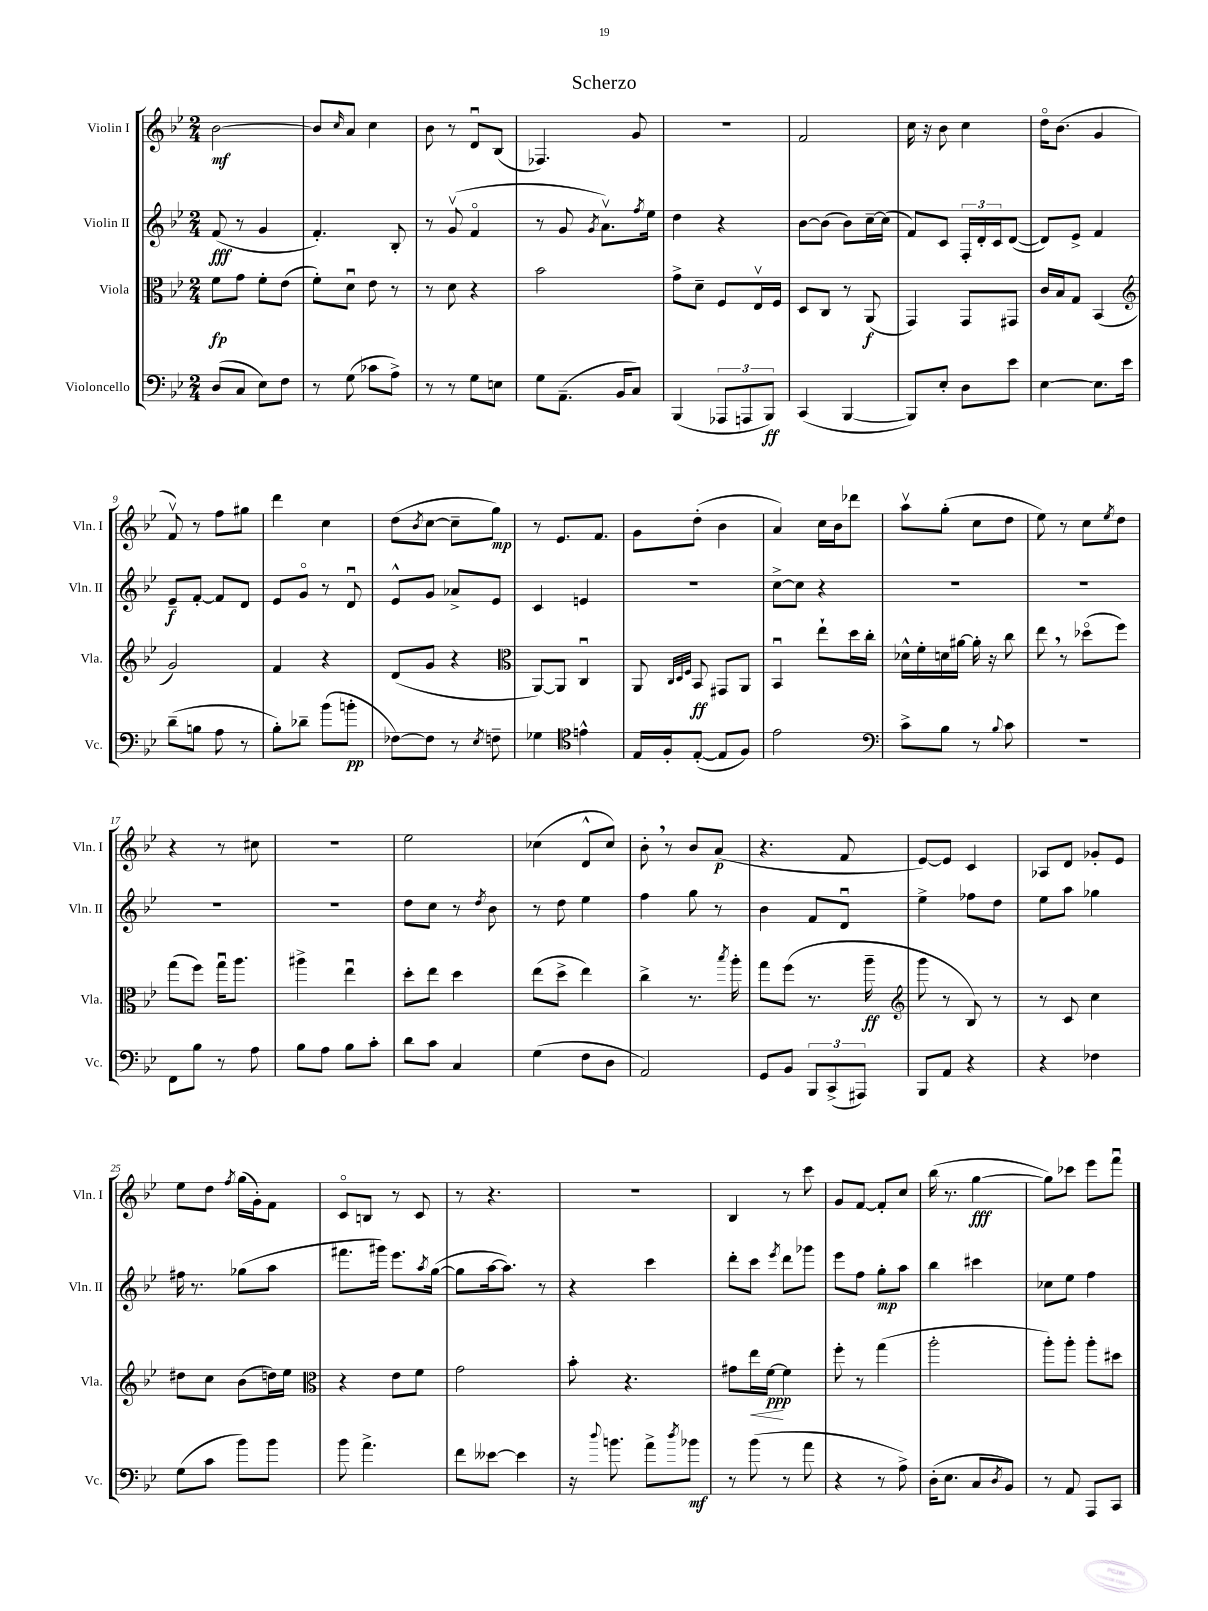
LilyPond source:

\header { title = "Scherzo" }
<<
\new StaffGroup <<
\new Staff = "s0" \with { instrumentName = "Violin I" shortInstrumentName = "Vln. I" } {
    \clef treble \key bes \major \numericTimeSignature \time 2/4
    bes'2~\mf |
    bes'8 \grace { c''16 } a'8 c''4 |
    bes'8 r8 d'8\downbow bes8( |
    fes4.) g'8 |
    R2 |
    f'2 |
    c''16 r16 bes'8 c''4 |
    d''16\flageolet bes'8.( g'4 |
    f'8\upbow) r8 f''8 gis''8 |
    d'''4 c''4 |
    d''8( \acciaccatura { bes'8 } c''8~ c''8-- g''8\mp) |
    r8 ees'8. f'8. |
    g'8 d''8-.( bes'4 |
    a'4) c''16 bes'16 des'''8 |
    a''8\upbow g''8-.( c''8 d''8 |
    ees''8) r8 c''8 \acciaccatura { ees''8 } d''8 |
    r4 r8 cis''8 |
    R2 |
    ees''2 |
    ces''4( d'8-^ ces''8) |
    bes'8-. \breathe r8 bes'8 a'8\p( |
    r4. f'8 |
    ees'8~) ees'8 c'4 |
    aes8 d'8 ges'8-. ees'8 |
    ees''8 d''8 \acciaccatura { f''8 } g''16( g'16-.) f'8 |
    c'8\flageolet b8 r8 c'8 |
    r8 r4. |
    R2 |
    bes4 r8 c'''8 |
    g'8 f'8~ f'8-. c''8 |
    bes''16( r8. g''4~\fff |
    g''8) ces'''8 ees'''8 f'''8\downbow \bar "|." |
}
\new Staff = "s1" \with { instrumentName = "Violin II" shortInstrumentName = "Vln. II" } {
    \clef treble \key bes \major \numericTimeSignature \time 2/4
    f'8\fff( r8 g'4 |
    f'4.-.) bes8-. |
    r8 g'8\upbow( f'4\flageolet |
    r8 g'8 \acciaccatura { g'8 } a'8.\upbow) \acciaccatura { f''8 } ees''16 |
    d''4 r4 |
    bes'8~ bes'8( bes'8) c''16~-- c''16( |
    f'8) c'8 \tuplet 3/2 { f16-. d'16-. c'16 } d'8~( |
    d'8) ees'8-> f'4 |
    ees'8--\f f'8~-. f'8 d'8 |
    ees'8 g'8\flageolet r8 d'8\downbow |
    ees'8-^ g'8 aes'8-> ees'8 |
    c'4 e'4 |
    r2 |
    c''8~-> c''8 r4 |
    R2 |
    R2 |
    R2 |
    R2 |
    d''8 c''8 r8 \acciaccatura { d''8 } bes'8 |
    r8 d''8 ees''4 |
    f''4 g''8 r8 |
    bes'4 f'8 d'8\downbow |
    ees''4-> fes''8 d''8 |
    ees''8 a''8 ges''4 |
    fis''16 r8. ges''8( a''8 |
    fis'''8. gis'''16) ees'''8. \acciaccatura { a''8 } g''16~( |
    g''8 a''16~ a''8.) r8 |
    r4 c'''4 |
    d'''8-. c'''8 \acciaccatura { ees'''8 } d'''8 ges'''8 |
    ees'''8 f''8 g''8-.\mp a''8 |
    bes''4 cis'''4 |
    ces''8 ees''8 f''4 \bar "|." |
}
\new Staff = "s2" \with { instrumentName = "Viola" shortInstrumentName = "Vla." } {
    \clef alto \key bes \major \numericTimeSignature \time 2/4
    f'8\fp g'8 f'8-. ees'8( |
    f'8-.) d'8\downbow ees'8 r8 |
    r8 d'8 r4 |
    bes'2 |
    g'8-> d'8-- f8 ees16\upbow f16 |
    d8 c8 r8 a,8\f( |
    g,4) g,8 gis,8 |
    c'16 bes16 g8 bes,4( |
    \clef treble g'2) |
    f'4 r4 |
    d'8( g'8 r4 |
    \clef alto a,8~) a,8 c4\downbow |
    a,8 \grace { c32 d32 f32 } bes,8\ff gis,8 a,8 |
    bes,4\downbow ees''8-! d''16 c''16-. |
    des'16-^ f'16-. d'16 ais'16~ ais'16-. r16 c''8 |
    ees''8 \breathe r8 des''8\flageolet( f''8) |
    g''8( f''8) g''16\downbow a''8. |
    ais''4-> ees''4\downbow |
    d''8-. ees''8 d''4 |
    ees''8( d''8-> ees''4) |
    c''4-> r8. \acciaccatura { bes''8 } a''16-. |
    g''8 f''8( r8. a''16--\ff |
    \clef treble g'''8 r8 bes8) r8 |
    r8 c'8 c''4 |
    dis''8 c''8 bes'8( d''16) ees''16 |
    \clef alto r4 ees'8 f'8 |
    g'2 |
    bes'8-. r4. |
    gis'8 ees''16\< f'16~\ppp\! f'4 |
    f''8-. r8 g''4( |
    a''2-. |
    a''8-.) a''8-. a''8-. dis''8 \bar "|." |
}
\new Staff = "s3" \with { instrumentName = "Violoncello" shortInstrumentName = "Vc." } {
    \clef bass \key bes \major \numericTimeSignature \time 2/4
    d8( c8 ees8) f8 |
    r8 g8( ces'8 a8->) |
    r8 r8 g8 e8 |
    g8 a,8.--( bes,16 c8) |
    bes,,4( \tuplet 3/2 { aes,,8 a,,8 bes,,8\ff) } |
    c,4( bes,,4~ |
    bes,,8) ees8-. d8 ees'8 |
    ees4~ ees8. ees'16 |
    d'8--( b8 a8 r8 |
    bes8-.) des'8-- bes'8( b'8-.\pp |
    fes8~) fes8 r8 \acciaccatura { ees8 } f8-- |
    ges4 \clef tenor e'4-^ |
    ees16 f16-. ees8~-.( ees8 f8) |
    ees'2 |
    \clef bass c'8-> bes8 r8 \appoggiatura { bes8 } c'8 |
    r2 |
    f,8 bes8 r8 a8 |
    bes8 a8 bes8 c'8-. |
    d'8 c'8 c4 |
    g4( f8 d8 |
    a,2) |
    g,8 bes,8 \tuplet 3/2 { bes,,8 c,8->( ais,,8) } |
    bes,,8 a,8 r4 |
    r4 fes4 |
    g8( c'8 bes'8) bes'8 |
    bes'8 a'4.-> |
    f'8 eeses'8~ eeses'4 |
    r16 \appoggiatura { d''8 } b'8. a'8-> \acciaccatura { d''8 } bes'8\mf |
    r8 bes'8( r8 a'8 |
    r4 r8 a8->) |
    d16-.( ees8. c8 \acciaccatura { d8 } bes,8) |
    r8 a,8 a,,8 c,8 \bar "|." |
}
>>
>>
